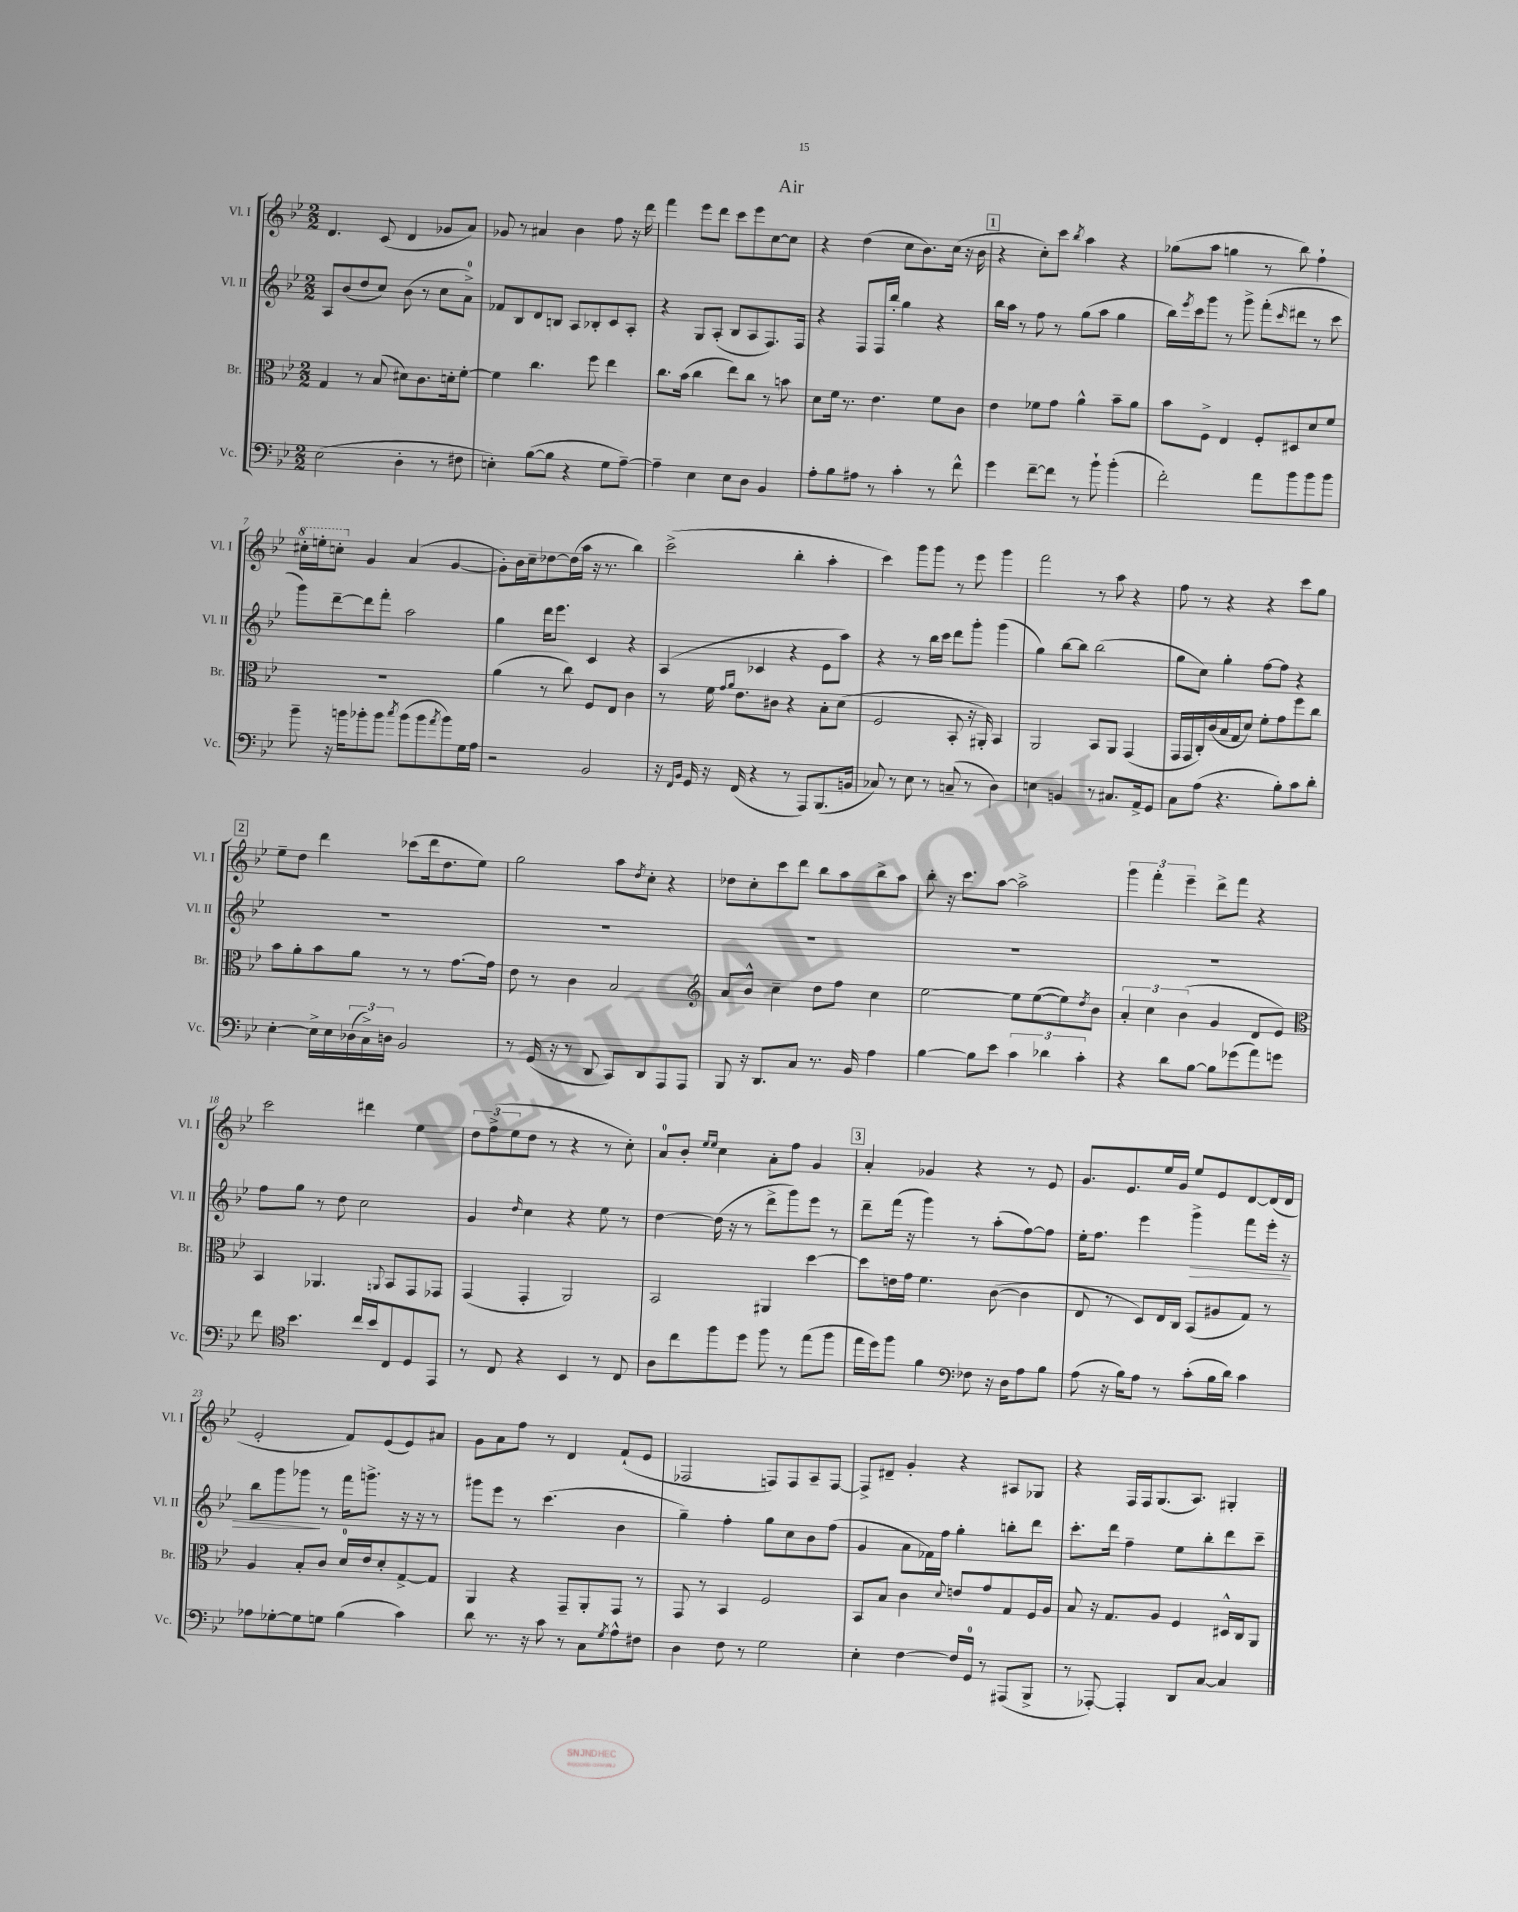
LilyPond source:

\header { title = "Air" }
<<
\new StaffGroup <<
\new Staff = "s0" \with { instrumentName = "Vl. I" shortInstrumentName = "Vl. I" } {
    \clef treble \key bes \major \numericTimeSignature \time 2/2
    d'4. c'8( d'4 ges'8 a'8) |
    ges'8 r8 ais'4 bes'4 f''8 r16 d'''16 |
    f'''4 ees'''8 d'''8 c'''8 ees'''8 c''8~ c''8 |
    r4 d''4( c''8 bes'8.) c''16( r16 bes'16 |
    \mark \markup { \box "1" } r4 c''8-.) c'''8 \acciaccatura { bes''8 } a''4 r4 |
    ges''8( a''8 g''4 r8 bes''8) f''4-! |
    \ottava #1 cis'''16-. e'''16-. c'''8-. \ottava #0 g'4 a'4( g'4~ |
    g'8-.) bes'16 c''16-- des''8~ des''16( a''16 r16 r8. bes''4) |
    c'''2->( bes''4-. a''4-. |
    c'''4) g'''8 g'''8 r8 ees'''8 g'''4 |
    f'''2 r8 a''8 r4 |
    f''8 r8 r4 r4 c'''8 g''8 |
    \mark \markup { \box "2" } ees''8-- d''8 d'''4 ces'''8( d'''16 d''8. ees''8) |
    g''2 a''8 \acciaccatura { d''8 } c''8-. r4 |
    des''8 c''8-. c'''8 d'''8 bes''8 a''8 bes''8-> a''8 |
    bes''8-. r16 c'''8. a''8~ a''2-> |
    \tuplet 3/2 { g'''4 f'''4-. ees'''4-- } d'''8-> f'''8 r4 |
    c'''2 dis'''4 ees''4 |
    \tuplet 3/2 { d''8 f''8->( ees''8 } d''8 r8 r4 r8 c''8-.) |
    a'8-0 bes'8-. \grace { ees''16 ees''16 } c''4 a'8-. f''8 g'4 |
    \mark \markup { \box "3" } a'4-. ges'4 r4 r8 ees'8 |
    g'8. ees'8. ees''16 g'16 ees''8 ees'8 d'8~ d'16( d'16 |
    ees'2-. f'8) ees'8( ees'8) ais'8 |
    g'8 a'8 f''8 r8 d'4 f'8-!( ees'8 |
    fes2 f8) f8 a8-- f8~ |
    f8-> dis'8-- g'4-. r4 ais8 ges8 |
    r4 f16 f16 g8.( a8.) gis4-. \bar "|." |
}
\new Staff = "s1" \with { instrumentName = "Vl. II" shortInstrumentName = "Vl. II" } {
    \clef treble \key bes \major \numericTimeSignature \time 2/2
    a8 bes'8( d''8 c''8) bes'8( r8 c''8 a'8-0->) |
    fes'8 bes8 d'8 b8 a8 bes8-. c'8 a8-. |
    r4 g8 a8-.( bes8 a8 f8.) f16 |
    r4 f8 f16 bes''16-. g''4 r4 |
    \mark \markup { \box "1" } bes''16 a''16 r8 f''8 r8 g''8( a''8 g''4 |
    bes''16) \acciaccatura { ees'''8 } c'''16 g'''8 r8 g'''8-> f'''8-.( \grace { c'''16 } dis'''8 r8 c'''8 |
    g'''8) d'''8~-- d'''8 f'''8-. a''2 |
    g''4 d'''16 ees'''8. c'4 r4 |
    a4( ces'4 r4 ees'8 a''8) |
    r4 r8 bes''16 c'''16 d'''8 g'''8-. g'''4( |
    g''4) bes''8~ bes''8 bes''2( |
    g''8 c''8) g''4-. f''8~ f''8 r4 |
    \mark \markup { \box "2" } R1 |
    R1 |
    R1 |
    R1 |
    R1 |
    f''8 g''8 r8 d''8 c''2 |
    g'4 \grace { d''16 } c''4 r4 ees''8 r8 |
    d''4~ d''16( r16 r8 d'''8-> g'''8) ees'''8 r8 |
    \mark \markup { \box "3" } d'''8-- f'''16( r16 g'''4) r8 a''8-.( f''8~) f''8 |
    ees''16-. f''8. ees'''4 g'''4->\> f'''8 ees'''16-. r16 |
    bes''8 g'''8 ges'''8\! r8 f'''16 g'''8.-> r16 r16 r8 |
    gis'''8 ees'''8 r8 c'''4.( bes'4 |
    g''4--) f''4-. g''8 c''8 bes'8 f''8( |
    g'4 a'8 fes'16) f''16 g''4-. b''8-. d'''8 |
    c'''8.-. d'''16 f''4-- ees''8 bes''8-. d'''8 c'''8-- \bar "|." |
}
\new Staff = "s2" \with { instrumentName = "Br." shortInstrumentName = "Br." } {
    \clef alto \key bes \major \numericTimeSignature \time 2/2
    g4 r8 bes8( dis'8) c'8. d'16-. f'8~-. |
    f'4 c''4. f''8 ees''4 |
    c''8. bes'16( c''4 ees''8) c''8 r8 b'8 |
    d'8 f'16 r8. ees'4. f'8 c'8 |
    \mark \markup { \box "1" } ees'4 fes'8 g'8 a'4-^ bes'8-- a'8 |
    bes'8 f8-> ees4 f8-. dis8 d'8 f'8 |
    R1 |
    a'4( r8 c''8) f8 ees8 c'4 |
    r8 f'16 \grace { g'16 a'16 } ees'8. cis'8 r4 bes8-. d'8( |
    f2 bes,8-. r16 ais,16-.) bes,4 |
    a,2 bes,8 a,8 g,4( |
    g,16 g,16 c16-.) c'16( bes16 g16 d'8) f'8-. g'8 f''8 c''8 |
    \mark \markup { \box "2" } bes'8 a'8-. bes'8 a'8 r8 r8 g'8.~ g'16 |
    ees'8 r8 c'4 bes2 |
    \clef treble a'8 bes'8-^ c''4-- d''8 f''8 c''4 |
    ees''2~ ees''8 ees''8~( ees''8) \acciaccatura { d''8 } bes'8 |
    \tuplet 3/2 { a'4-. c''4 bes'4( } g'4 d'8 ees'8) |
    \clef alto bes,4 aes,4. \appoggiatura { a,8 } bes,8 g,8 ges,8 |
    g,4( g,4-. a,2) |
    bes,2 ais,4 d''4~ |
    \mark \markup { \box "3" } d''8 e'16 g'16 f'4. c'8~( c'4 |
    ees8 r8 d8) ees16 c16 bes,8( ais8 g8) r8 |
    a4 bes8-. c'8 d'16-0 ees'16 d'8-. g8~-> g8 |
    a,4 r4 g,8-- a,8-. g,8 r8 |
    g,8 r8 bes,4 f2 |
    bes,8 bes8 c'4 \appoggiatura { d'8 } e'8 g'8 g8 f16 a16 |
    bes8 r16 g8. a8 f4 dis16-^ c16 a,8 \bar "|." |
}
\new Staff = "s3" \with { instrumentName = "Vc." shortInstrumentName = "Vc." } {
    \clef bass \key bes \major \numericTimeSignature \time 2/2
    ees2( d4-. r8 fis8 |
    e4-.) bes8~( bes8 r4 g8 a8~--) |
    a4-- ees4 ees8 d8 bes,4 |
    a8-. bes8 ais8 r8 c'4-. r8 f'8-^ |
    \mark \markup { \box "1" } g'4 f'8~-- f'8 r8 bes'8-! bes'4-.( |
    f'2-.) a'8 bes'8 bes'8 bes'8 |
    bes'8-- r16 b'16 bes'8-. bes'8 \acciaccatura { c''8 } bes'8( bes'8 \acciaccatura { a'8 } bes'8) g16 a16 |
    r2 bes,2 |
    r16 \grace { f,16 bes,16 } g,16 r16 f,16( r4 r8 a,,8) bes,,8.( b,16 |
    ces8) r8 ees8 r8 c8--( r8 d4) |
    e4 b,4 r8 cis8. a,16-> g,8 |
    c8 a8( r4. bes8-.) c'8 d'8-. |
    \mark \markup { \box "2" } ees4~-. ees16-> ees16 \tuplet 3/2 { des16( c16->) d16 } bes,2 |
    r8 g,16( r16 r8 d,8 c,8) d,8 a,,8 a,,8 |
    bes,,8 r16 d,8. c8 r8. bes,16 a4 |
    bes4~ bes8 ees'8 \tuplet 3/2 { c'4 des'4 c'4-. } |
    r4 d'8 bes8~ bes8 ges'8( a'8) g'8 |
    f'8 \clef tenor bes'4. c''16 bes'16 c8 d8 ees,8 |
    r8 c8 r4 bes,4 r8 c8 |
    a8 c''8 f''8 d''8 f''8 r8 ees''8( f''8 |
    \mark \markup { \box "3" } ees''16 d''16) f''8 f'4 \clef bass fes8 r16 d16 a8 bes8 |
    a8( r16 bes16) a8 r8 c'8-.( bes16 d'16) c'4 |
    aes8 ges8~-. ges8 g8 bes4( c'4) |
    d'8 r8. r16 c'8 r8 c8 \acciaccatura { g8 } a8-^ fis8 |
    d4 f8 r8 g2 |
    ees4-. f4~ f16 g,16-0 r8 ais,,8( bes,,8-> |
    r8 aes,,8~-.) aes,,4-. d,8 c8~ c4 \bar "|." |
}
>>
>>
